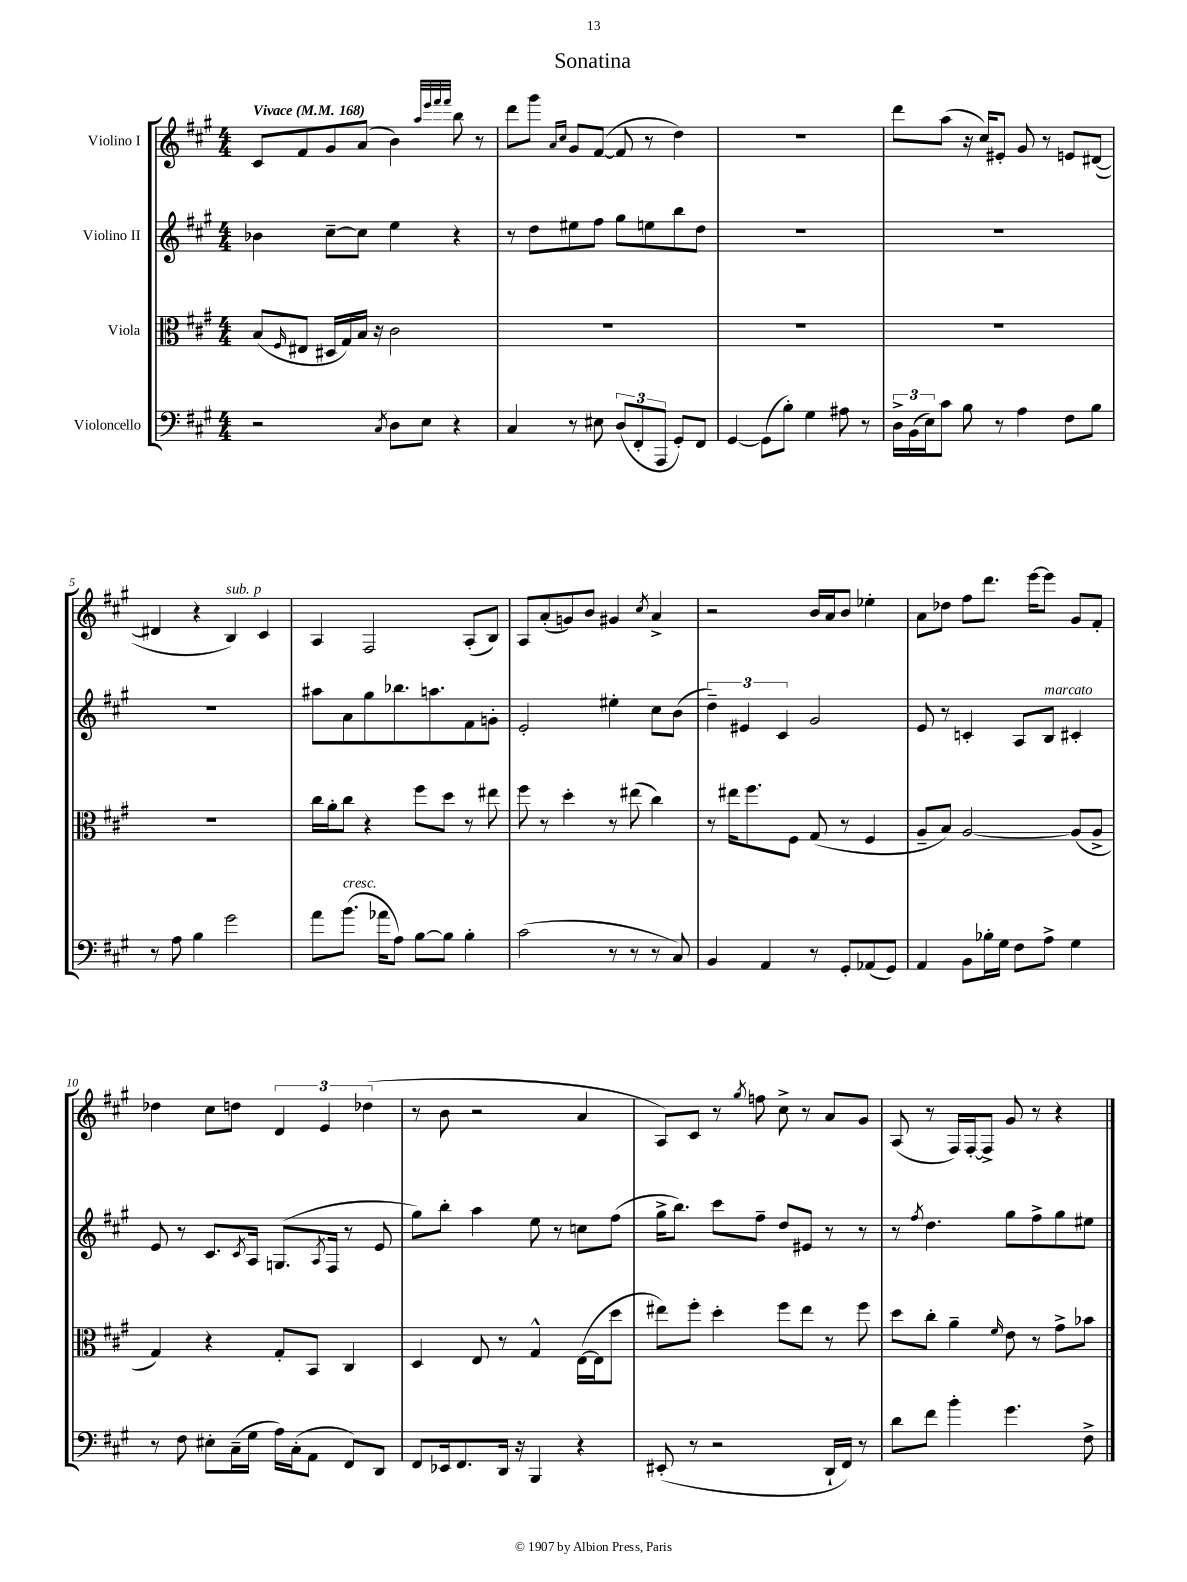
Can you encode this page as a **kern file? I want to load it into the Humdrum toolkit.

**kern	**kern	**kern	**kern
*staff4	*staff3	*staff2	*staff1
*clefF4	*clefC3	*clefG2	*clefG2
*k[f#c#g#]	*k[f#c#g#]	*k[f#c#g#]	*k[f#c#g#]
*M4/4	*M4/4	*M4/4	*M4/4
*MM168	*MM168	*MM168	*MM168
2r	(8B	4b-	8c#
.	16qqF#	.	.
.	8E#	.	8f#
.	16D#	[8cc#~	8g#
.	16G#)	.	.
.	16B	8cc#]	(8a
.	16r	.	.
8qC#	.	.	.
8D	2c#	4ee	4b)
8E	.	.	.
.	.	.	32qqaa
.	.	.	32qqeee
.	.	.	32qqfff#
.	.	.	32qqfff#
4r	.	4r	8bb
.	.	.	8r
=	=	=	=
4C#	1r	8r	8ddd
.	.	8dd	8ggg#
.	.	.	16qqa
.	.	.	16qqcc#
8r	.	8ee#	8g#
8E#	.	8ff#	([8f#
(12D	.	8gg#	8f#]
12FF#'	.	.	.
.	.	8ee	8r
12AAA	.	.	.
8GG#')	.	8bb	4dd)
8FF#	.	8dd	.
=	=	=	=
[4GG#	1r	1r	1r
(8GG#]	.	.	.
8B')	.	.	.
4G#	.	.	.
8A#	.	.	.
8r	.	.	.
=	=	=	=
24D^	1r	1r	8ddd
(24BB	.	.	.
24E)	.	.	.
8c#	.	.	(8aa
8B	.	.	16r
.	.	.	16cc#)
8r	.	.	8e#'
4A	.	.	8g#
.	.	.	8r
8F#	.	.	8e
8B	.	.	([8d#
=	=	=	=
8r	1r	1r	4d#]
8A	.	.	.
4B	.	.	4r
2g#	.	.	4B)
.	.	.	4c#
=	=	=	=
8a	16cc#	8aa#	4A
.	16a'	.	.
(8.b	8cc#	8a	.
.	4r	8gg#	2F#
16a-	.	.	.
8A)	.	8.bb-	.
[8B	8ff#	.	.
.	.	8.aa	.
8B]	8dd	.	.
4B'	8r	8f#	(8A'
.	8ee#	8g'	8B)
=	=	=	=
(2c#	8ff#	2e'	8A
.	8r	.	(8a'
.	4dd'	.	8g)
.	.	.	8b
8r	8r	4ee#'	4g#
8r	(8ee#	.	.
.	.	.	8qcc#
8r	4cc#)	8cc#	4a^
8C#)	.	(8b	.
=	=	=	=
4BB	8r	6dd~)	2r
.	16ee#	.	.
.	.	6e#	.
.	8.ff#	.	.
4AA	.	.	.
.	.	6c#	.
.	8F#	.	.
8r	(8G#	2g#	16b
.	.	.	16a
8GG#'	8r	.	8b
(8AA-	4F#	.	4ee-'
8GG#)	.	.	.
=	=	=	=
4AA	8A~	8e	8a
.	8B)	8r	8dd-
8BB	[2A	4c'	8ff#
16B-'	.	.	8.ddd
16G#	.	.	.
8F#	.	8A	.
.	.	.	[16eee
8A^	.	8B	8eee]
4G#	(8A]	4c#'	8g#
.	8A^	.	8f#'
=	=	=	=
8r	4G#)	8e	4dd-
8F#	.	8r	.
8E#'	4r	8.c#	8cc#
(16C#~	.	.	8dd
.	.	8qc#	.
16G#	.	16A	.
16A)	8G#'	(8.G	6d
(16C#'	.	.	.
8AA	8BB	.	.
.	.	.	6e
.	.	8qA	.
.	.	16F#	.
8FF#)	4C#	8r	.
.	.	.	(6dd-
8DD	.	8e	.
=	=	=	=
8FF#	4D	8gg#)	8r
16EE-	.	8bb'	8b
8.FF#	.	.	.
.	8E	4aa	2r
16DD	8r	.	.
16r	.	.	.
4BBB	4G#^^	8ee	.
.	.	8r	.
4r	([16E	8cc	4a
.	16E]	.	.
.	8dd	(8ff#	.
=	=	=	=
(8EE#'	8ee#)	16gg#^	8A)
.	.	8.bb)	.
8r	8ff#'	.	8c#
2r	4dd'	8ccc#	8r
.	.	.	8qgg#
.	.	8ff#~	8ff
.	8ff#	8dd	8cc#^
.	8ee#	8e#	8r
16DD`	8r	8r	8a
16FF#)	.	.	.
8r	8ff#	8r	8g#
=	=	=	=
8d	8dd	8r	(8A
.	.	8qff#	.
8f#	8cc#'	4.dd	8r
4b'	4a~	.	16F#)
.	.	.	[16F#'
.	.	.	8F#^]
.	16qqf#	.	.
4.g#	8e	8gg#	8g#
.	8r	8ff#^	8r
.	8g#^	8gg#	4r
8F#^	8b-	8ee#	.
==	==	==	==
*-	*-	*-	*-
